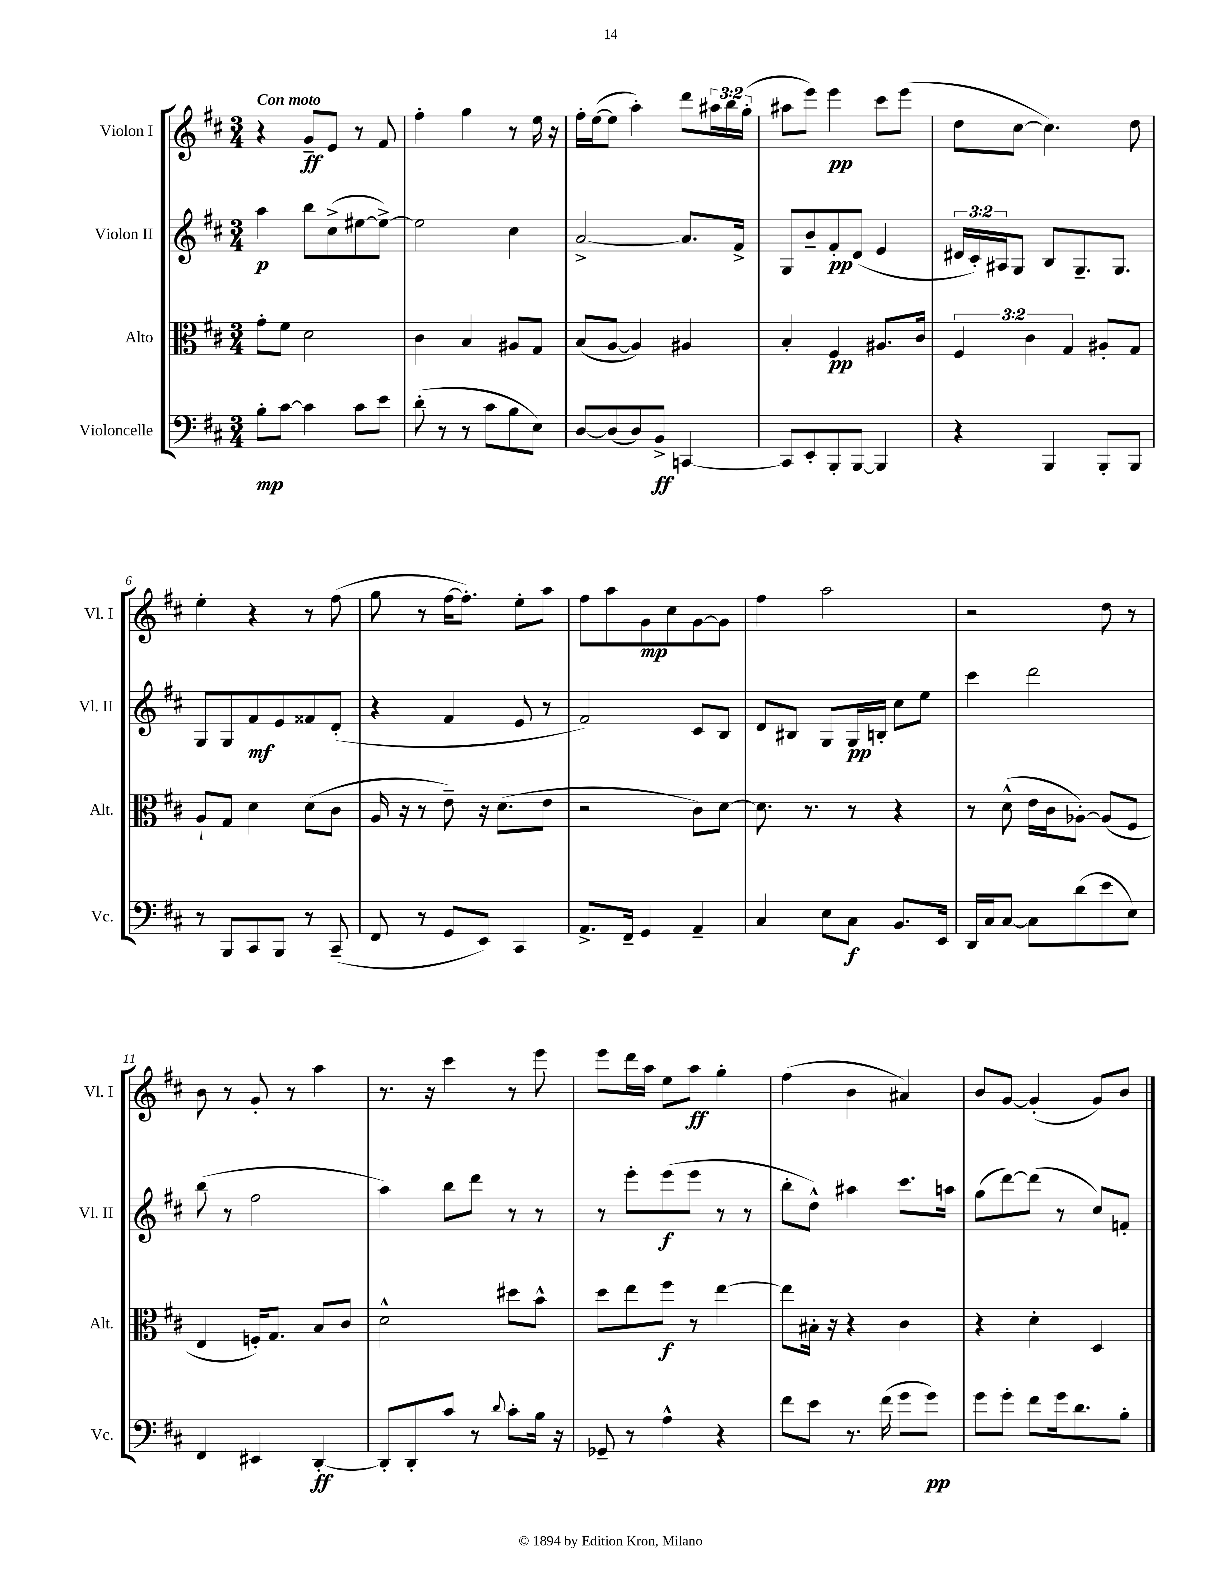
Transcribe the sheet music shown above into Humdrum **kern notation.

**kern	**kern	**kern	**kern
*staff4	*staff3	*staff2	*staff1
*clefF4	*clefC3	*clefG2	*clefG2
*k[f#c#]	*k[f#c#]	*k[f#c#]	*k[f#c#]
*M3/4	*M3/4	*M3/4	*M3/4
8B'	8g'	4aa	4r
[8c#	8f#	.	.
4c#]	2d	8bb	8g~
.	.	(8cc#^	8e
8c#	.	[8ee#	8r
8e	.	8ee#^_)	8f#
=	=	=	=
(8d'	4c#	2ee#]	4ff#'
8r	.	.	.
8r	4B	.	4gg
8c#	.	.	.
8B	8A#	4cc#	8r
8E)	8G	.	16ee
.	.	.	16r
=	=	=	=
[8D	(8B	[2a^	16ff#'
.	.	.	([16ee
(8D]	[8A	.	8ee]
8D)	4A])	.	4aa')
8BB^	.	.	.
[4CC	4A#	8.a]	8ddd
.	.	.	24aa#
.	.	.	24bb
.	.	16f#^	.
.	.	.	(24gg'
=	=	=	=
8CC]	4B'	8G	8aa#
8EE'	.	8b~	8eee)
8BBB'	4F#	8f#'	4eee
[8BBB	.	(8d	.
4BBB]	8.A#	4e	8ccc#
.	.	.	(8eee
.	16c#	.	.
=	=	=	=
4r	6F#	24d#	8dd
.	.	24c#')	.
.	.	24A#	.
.	.	8G	[8cc#
.	6c#	.	.
4BBB	.	8B	4.cc#])
.	6G	.	.
.	.	8.G~	.
8BBB'	8A#'	.	.
.	.	8.G	.
8BBB	8G	.	8dd
=	=	=	=
8r	8A`	8G	4ee'
8BBB	8G	8G	.
8CC#	4d	8f#	4r
8BBB	.	8e	.
8r	(8d	8f##	8r
(8CC#~	8c#	(8d'	(8ff#
=	=	=	=
8FF#	16A	4r	8gg
.	16r	.	.
8r	8r	.	8r
8GG	8e~)	4f#	[16ff#
.	.	.	8.ff#'])
8EE)	16r	.	.
.	(8.d	.	.
4CC#	.	8e	8ee'
.	8e	8r	8aa
=	=	=	=
8.AA^	2r	2f#)	8ff#
.	.	.	8aa
16FF#~	.	.	.
4GG	.	.	8g
.	.	.	8cc#
4AA~	8c#)	8c#	[8g
.	[8d	8B	8g]
=	=	=	=
4C#	8.d]	8d	4ff#
.	.	8B#	.
.	8.r	.	.
8E	.	8G	2aa
8C#	8r	16G	.
.	.	16B'	.
8.BB	4r	8cc#	.
.	.	8ee	.
16EE	.	.	.
=	=	=	=
16DD	8r	4ccc#	2r
16C#	.	.	.
[8C#	(8d^^	.	.
8C#]	16e	2ddd	.
.	16c#	.	.
(8d	[8A-')	.	.
8e	(8A-]	.	8dd
8E)	8F#	.	8r
=	=	=	=
4FF#	4E	(8bb	8b
.	.	8r	8r
4EE#	16F')	2ff#	8g'
.	8.G	.	.
.	.	.	8r
[4DD'	8B	.	4aa
.	8c#	.	.
=	=	=	=
8DD']	2d^^	4aa)	8.r
8DD'	.	.	.
.	.	.	16r
8c#	.	8bb	4ccc#
8r	.	8ddd	.
8qqd	.	.	.
8c#'	8dd#	8r	8r
16B	8b^^	8r	8eee
16r	.	.	.
=	=	=	=
8GG-~	8dd	8r	8eee
8r	8ee	8eee'	16ddd
.	.	.	16aa
4A^^	8ff#	(8eee	8ee
.	8r	8eee	8aa
4r	[4ee	8r	4gg'
.	.	8r	.
=	=	=	=
8f#	8ee]	8bb'	(4ff#
8e	16B#'	8dd^^)	.
.	16r	.	.
8.r	4r	4aa#	4b
(16f#	.	.	.
8g	4c#	8.ccc#	4a#)
8g)	.	.	.
.	.	16aa	.
=	=	=	=
8g	4r	(8gg	8b
8g'	.	[8ddd)	[8g
8f#	4d'	(8ddd]	(4g']
16g	.	8r	.
8.d	.	.	.
.	4D	8cc#)	8g)
8B'	.	8f'	8b
==	==	==	==
*-	*-	*-	*-
